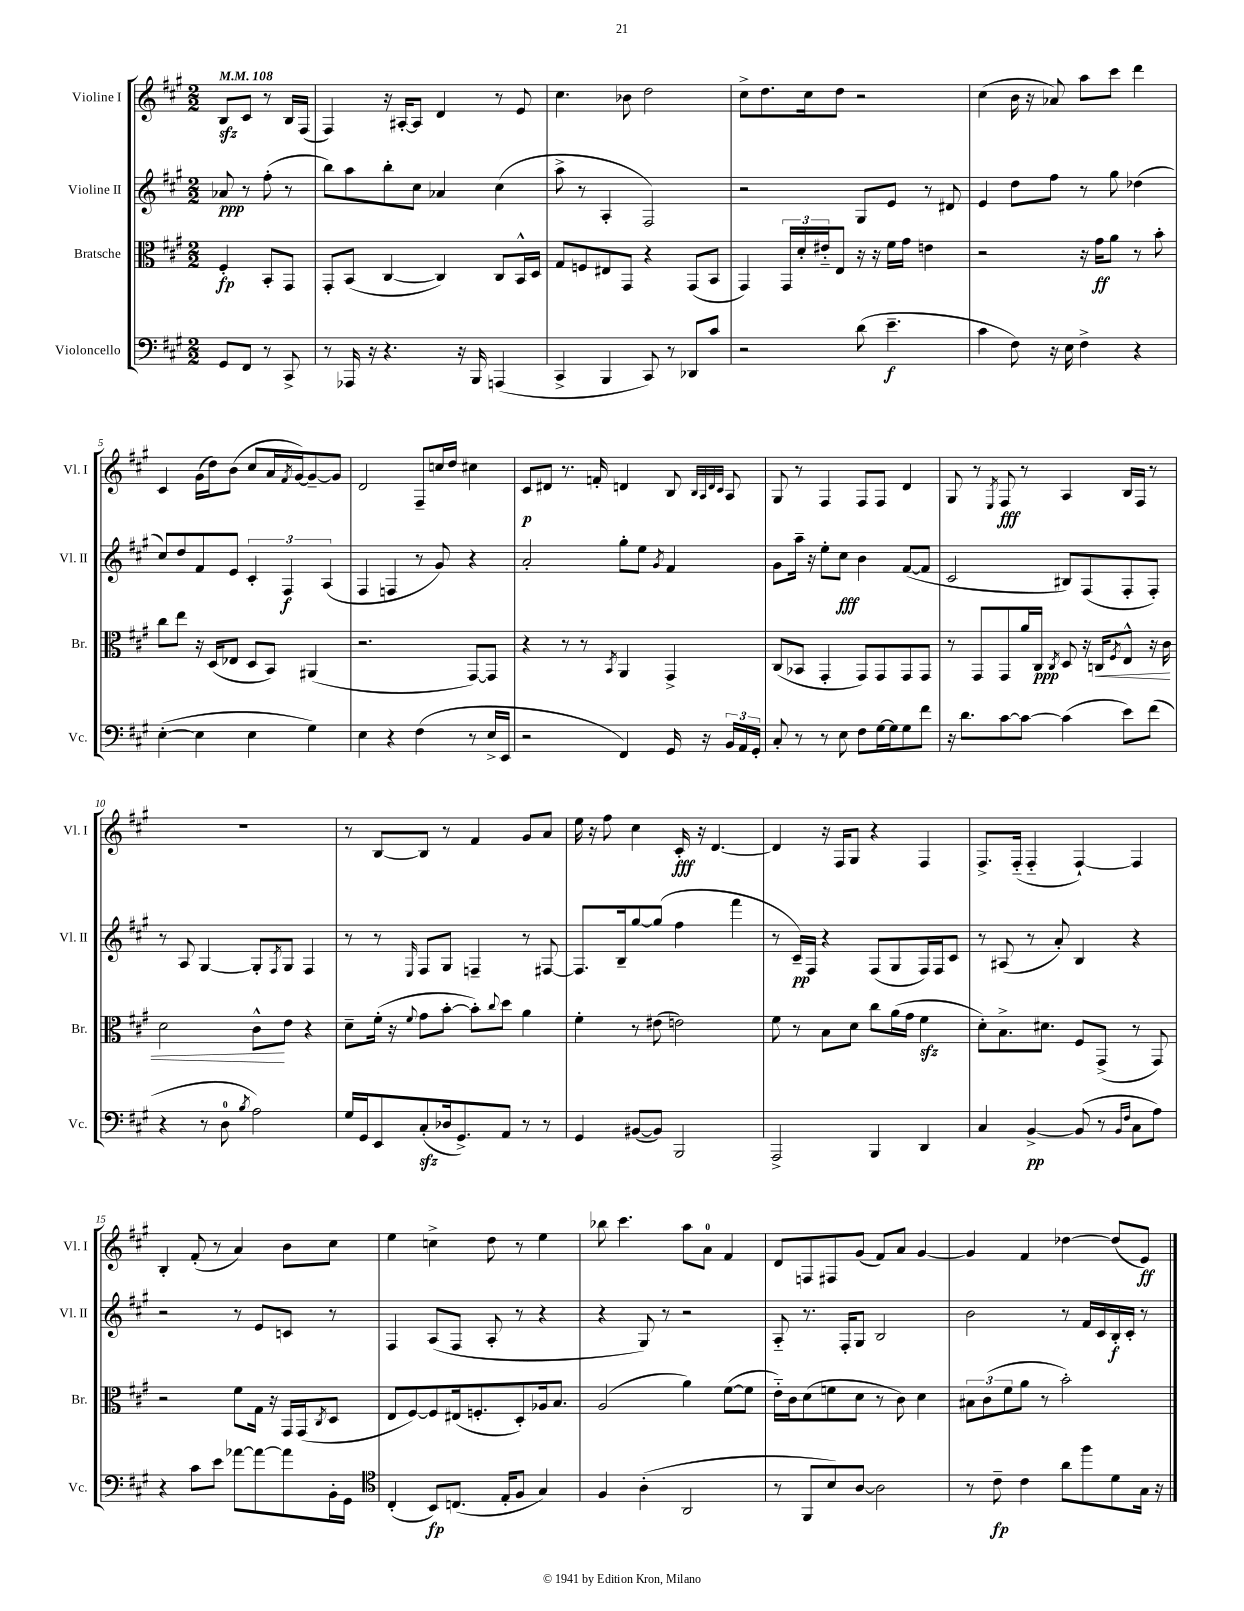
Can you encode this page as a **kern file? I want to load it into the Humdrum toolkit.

**kern	**kern	**kern	**kern
*staff4	*staff3	*staff2	*staff1
*clefF4	*clefC3	*clefG2	*clefG2
*k[f#c#g#]	*k[f#c#g#]	*k[f#c#g#]	*k[f#c#g#]
*M2/2	*M2/2	*M2/2	*M2/2
*MM108	*MM108	*MM108	*MM108
8GG#	4F#'	8a-	8B
8FF#	.	8r	8c#
8r	8BB'	(8ff#'	8r
8CC#^	8GG#	8r	16B
.	.	.	(16F#
=	=	=	=
8r	8GG#'	8bb)	4F#)
16AAA-	(8BB	8aa	.
16r	.	.	.
4.r	[4C#	8bb'	16r
.	.	.	[16A#'
.	.	8cc#	8A#]
.	4C#])	4a-	4d
16r	.	.	.
16BBB	.	.	.
(4AAA	8C#	(4cc#	8r
.	16BB^^	.	8e
.	16D	.	.
=	=	=	=
4CC#^	8G#	8aa^	4.cc#
.	8F	8r	.
4BBB	8E#	4A'	.
.	8GG#	.	8b-
8CC#)	4r	2F#)	2dd
8r	.	.	.
8DD-	(8GG#	.	.
8c#	8BB	.	.
=	=	=	=
2r	4GG#)	2r	8cc#^
.	.	.	8.dd
.	24GG#	.	.
.	24d'	.	.
.	.	.	16cc#
.	24e#'~	.	.
.	8E	.	8dd
(8d	16r	8G#	2r
.	16r	.	.
4.e~	16f#	8e	.
.	16g#	.	.
.	4e	8r	.
.	.	8d#	.
=	=	=	=
4c#	2r	4e	(4cc#
8F#)	.	8dd	16b
.	.	.	16r
16r	.	8ff#	8a-)
16E	.	.	.
4F#^	16r	8r	8aa
.	16g#	.	.
.	8a	8gg#	8ccc#
4r	8r	(4dd-	4ddd
.	8b'	.	.
=	=	=	=
([4E'	8cc#	8cc#)	4c#
.	8ee	8dd	.
4E]	16r	8f#	(16g#
.	(16D	.	16dd)
.	8E-	8e	(8b
4E	8D	6c#'	8cc#
.	8BB)	.	16a
.	.	6F#	.
.	.	.	8qf#
.	.	.	[16g#)
4G#)	(4AA#	.	8g#~_
.	.	(6A	.
.	.	.	8g#]
=	=	=	=
4E	2.r	4F#	2d
4r	.	4F	.
(4F#	.	8r	8F#~
.	.	8g#)	16cc
.	.	.	16dd
8r	[8GG#)	4r	4cc#
16E^	8GG#]	.	.
16EE	.	.	.
=	=	=	=
2r	4r	2a'	8c#
.	.	.	8d#
.	8r	.	8.r
.	8r	.	.
.	.	.	16f'
.	8qBB	.	.
4FF#)	4AA	8gg#'	4d
.	.	8ee	.
.	.	8qg#	.
16GG#	4GG#^	4f#	8B
16r	.	.	.
.	.	.	32qqB
.	.	.	32qqA
.	.	.	32qqd
.	.	.	32qqc#
24BB	.	.	8A
24AA	.	.	.
24GG#'	.	.	.
=	=	=	=
8C#'	(8C#	8g#	8G#
8r	8BB-	16aa~	8r
.	.	16r	.
8r	4GG#'	8ee'	4F#
8E	.	8cc#	.
8F#	8GG#)	4b	8F#
[16G#	8GG#	.	8F#
16G#]	.	.	.
8G#	8GG#	([8f#	4d
8f#	8GG#	8f#]	.
=	=	=	=
16r	8r	2c#	8G#
8.d	.	.	.
.	8GG#	.	8r
.	.	.	8qE
[8c#	8GG#	.	8F#
8c#_	16a	.	8r
.	16C#	.	.
.	8qC#	.	.
(4c#]	8D	8B#)	4A
.	16r	(8F#	.
.	16C	.	.
.	8qF#	.	.
8e)	8E^^	8F#'	16B
.	.	.	16F#
(8f#	16r	8F#')	8r
.	16c#	.	.
=	=	=	=
4r	2d	8r	1r
.	.	8A	.
8r	.	[4G#	.
8D	.	.	.
8qB	.	.	.
2A)	8c#^^	8G#']	.
.	.	8qF#	.
.	8e	8G#	.
.	4r	4F#	.
=	=	=	=
16G#	8d~	8r	8r
16GG#	.	.	.
8EE	(16f#'	8r	[8B
.	16r	.	.
.	8qqf#	16qqE	.
(8C#'	8g#	8F#	8B]
16D-	[8b'	8G#	8r
8.GG#^)	.	.	.
.	8b'])	4F~	4f#
.	8qqcc#	.	.
8AA	8dd	.	.
8r	4a	8r	8g#
8r	.	[8F#	8a
=	=	=	=
4GG#	4f#'	8.F#]	16ee
.	.	.	16r
.	.	.	8ff#
.	.	16B~	.
([8BB#	8r	[8gg#	4cc#
8BB#])	(8e#	(8gg#]	.
2BBB	2e)	4ff#	16c#'
.	.	.	16r
.	.	.	[4.d
.	.	4fff#	.
=	=	=	=
2AAA^	8f#	8r	4d]
.	8r	16c#~)	.
.	.	16F#	.
.	8B	4r	16r
.	.	.	16F#
.	8d	.	8G#
4BBB	8cc#	(8F#	4r
.	(16a	8G#	.
.	16g#	.	.
4DD	4f#	16F#)	4F#
.	.	16F#	.
.	.	8c#	.
=	=	=	=
4C#	8d')	8r	8.F#^
.	8.B^	(8A#	.
.	.	.	(16F#'~
[4BB^	.	8r	4F#'~
.	8.d#	.	.
.	.	8a')	.
(8BB]	8F#	4B	[4F#`)
8r	(8GG#^	.	.
16qqBB	.	.	.
16qqF#	.	.	.
8C#	8r	4r	4F#]
8A)	8GG#)	.	.
=	=	=	=
4r	2r	2r	4B'
8c#	.	.	(8f#'
8e	.	.	8r
[8a-	8f#	8r	4a)
8a-_	16G#	8e	.
.	16r	.	.
8a-]	16GG#	8c	8b
.	(16GG#	.	.
.	8qC#	.	.
16BB'	8D	8r	8cc#
16GG#	.	.	.
=	=	=	=
*clefC4	*	*	*
(4C#'	8E	4F#	4ee
.	[8F#)	.	.
8BB)	8F#]	(8A	4cc^
(8.C	(16E#	8F#	.
.	8.F'	.	.
.	.	8A'	8dd
16E'	.	.	.
8F#	8D')	8r	8r
4G#)	16A-	4r	4ee
.	8.B	.	.
=	=	=	=
4F#	(2A	4r	8bb-
.	.	.	4.ccc#
(4A'	.	8G#)	.
.	.	8r	.
2AA	4a)	2r	8aa
.	.	.	8a
.	([8f#	.	4f#
.	8f#]	.	.
=	=	=	=
8r	16e'~)	8A'~	8d
.	16c#	.	.
8FF#	(8d	8.r	8F
8B)	8f	.	8F#
.	.	16F#'	.
[8A	8d	8G#	(8g#
2A]	8r	2B	8f#)
.	8c#)	.	8a
.	4d	.	[4g#
=	=	=	=
8r	12B#	2b	4g#]
.	(12c#	.	.
8c#~	.	.	.
.	12f#	.	.
4c#	8a	.	4f#
.	8r	.	.
8a	2b')	8r	[4dd-
8ff#	.	16f#	.
.	.	16c#	.
8d	.	16B'	(8dd-]
.	.	16c#'	.
16G#	.	8r	8e)
16r	.	.	.
==	==	==	==
*-	*-	*-	*-
